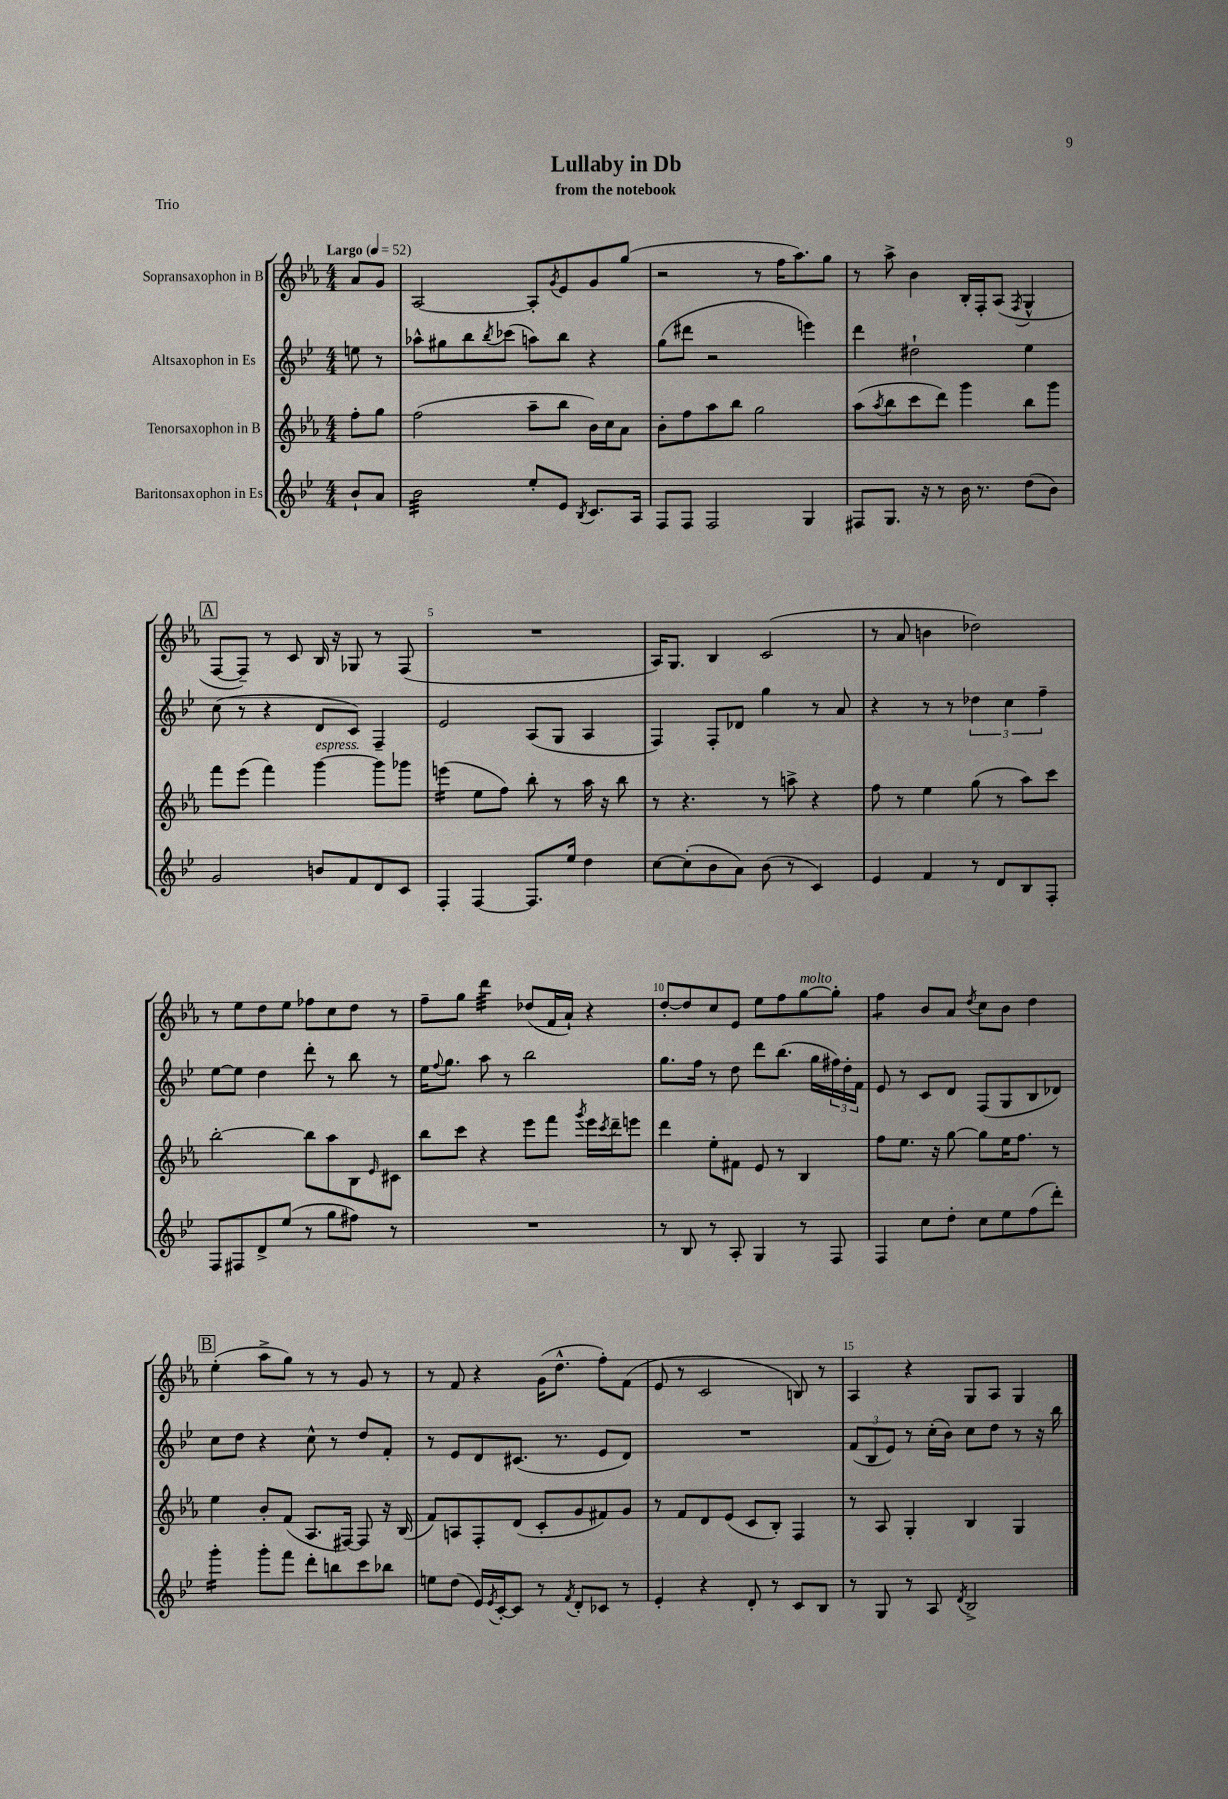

**kern	**kern	**kern	**kern
*staff4	*staff3	*staff2	*staff1
*clefG2	*clefG2	*clefG2	*clefG2
*k[b-e-]	*k[b-e-a-]	*k[b-e-]	*k[b-e-a-]
*M4/4	*M4/4	*M4/4	*M4/4
*MM52	*MM52	*MM52	*MM52
8b-`	8ff'	8ee	8a-
8a	8gg	8r	8g
=	=	=	=
2b-	(2ff	8aa-^^	[2A-
.	.	8gg#	.
.	.	8bb-	.
.	.	8qbb-	.
.	.	(8ccc-	.
8ee-'	8aa-~	8aa)	8A-']
.	.	.	8qg
8e-	8bb-	8bb-	8e-
8qB-	.	.	.
8.c	16b-)	4r	8g
.	16cc	.	.
.	8a-	.	(8gg
16A	.	.	.
=	=	=	=
8F	8b-'	(8gg	2r
8F	8ff	8ddd#	.
2F	8aa-	2r	.
.	8bb-	.	.
.	2gg	.	8r
.	.	.	16ff
.	.	.	8.aa-)
4G	.	4eee)	.
.	.	.	8gg
=	=	=	=
8F#	(8aa-	4ddd	8r
.	8qaa-	.	.
8.G	8bb-	.	8aa-^
.	8ccc	2dd#`	4b-
16r	.	.	.
8r	8ddd)	.	.
16b-	4ggg	.	16B-'
8.r	.	.	16F'
.	.	.	(8A-
.	.	.	8qF
(8dd	8bb-	4ee-	4G^^
8b-)	8ggg	.	.
=	=	=	=
2g	8fff	(8cc	[8F
.	(8eee-	8r	8F~])
.	4fff)	4r	8r
.	.	.	8c
8b	[4ggg	8d	16B-
.	.	.	16r
8f	.	8c)	8G-
8d	8ggg]	4F~	8r
8c	8ggg-	.	(8F
=	=	=	=
4F'	(4eee	2e-	1r
[4F	8ee-	.	.
.	8ff)	.	.
8.F]	8bb-'	(8A	.
.	8r	8G	.
16ee-	.	.	.
4dd	16aa-	4A	.
.	16r	.	.
.	8bb-	.	.
=	=	=	=
[8cc	8r	4F)	16A-)
.	.	.	8.G
(8cc']	4.r	.	.
8b-	.	8F'	4B-
8a)	.	8d-	.
(8b-	8r	4gg	(2c
8r	8aa^	.	.
4c)	4r	8r	.
.	.	8a	.
=	=	=	=
4e-	8ff	4r	8r
.	8r	.	8a-
4f	4ee-	8r	4b
.	.	8r	.
8r	(8gg	6dd-	2dd-)
8d	8r	.	.
.	.	6cc	.
8B-	8aa-)	.	.
.	.	6ff~	.
8F'	8ccc	.	.
=	=	=	=
8F	[2bb-'	[8ee-	8r
8F#	.	8ee-]	8ee-
8d^	.	4dd	8dd
(8ee-	.	.	8ee-
8r	8bb-]	8ddd'	8ff-
8gg	8aa-	8r	8cc
8ff#)	8B-	8bb-	8dd
.	16qqe-	.	.
8r	8c#	8r	8r
=	=	=	=
1r	8bb-	16ee-	8ff~
.	.	8qqff	.
.	.	8.gg	.
.	8ccc	.	8gg
.	4r	8aa	4ddd
.	.	8r	.
.	8eee-	2bb-	(8dd-
.	8fff	.	16f
.	.	.	16a-`)
.	8qggg	.	.
.	16eee-	.	4r
.	8qccc	.	.
.	16ddd~	.	.
.	8eee	.	.
=	=	=	=
8r	4ddd	8.gg	[8dd'
8B-	.	.	8dd]
.	.	16ff	.
8r	8ee-'	8r	8cc
8A'	8f#	8dd	8e-
4G	8e-	8ddd	8ee-
.	8r	(8.bb-	8ff
8r	4B-	.	[8gg
.	.	16gg	.
8F	.	24ff#)	8gg']
.	.	24dd'	.
.	.	24f	.
=	=	=	=
4F	8ff	8e-	4ff
.	8.ee-	8r	.
8cc	.	8c	8b-
.	16r	.	.
8dd'	[8gg	8d	8a-
.	.	.	8qdd
8cc	8gg]	(8F	8cc
8ee-	16ee-	8G	8b-
.	8.ff	.	.
(8ff	.	8B-	4dd
8ddd')	8r	8d-)	.
=	=	=	=
4ggg'	4ee-	8cc	(4ee-'
.	.	8dd	.
8ggg'	8b-'	4r	8aa-^
8fff	(8f	.	8gg)
8ddd'	8.A-	8cc^^	8r
8bb	.	8r	8r
.	[16F#)	.	.
8ccc	8F#]	8dd	8g
8bb-	16r	8f'	8r
.	(16B-	.	.
=	=	=	=
8ee	8f)	8r	8r
(8dd	8A	8e-	8f
16e-)	8F'	8d	4r
8qe-	.	.	.
[16c'	.	.	.
8c]	(8d	(8.c#	.
8r	8c'	.	(16g
.	.	8.r	8.dd^^
8qf	.	.	.
8d'	8g	.	.
8c-	8f#)	8e-	8ff')
8r	8g	8d)	(8f
=	=	=	=
4e-'	8r	1r	8e-
.	8f	.	8r
4r	8d	.	2c
.	(8e-	.	.
8d'	8c	.	.
8r	8B-')	.	.
8c	4F	.	8B)
8B-	.	.	8r
=	=	=	=
8r	8r	(12f	4A-
.	.	12B-	.
8G	8A-	.	.
.	.	12e-)	.
8r	4G'	8r	4r
8A	.	(16cc'	.
.	.	16b-)	.
8qd	.	.	.
2B-^	4B-	8cc	8G
.	.	8dd	8A-
.	4G	8r	4G
.	.	16r	.
.	.	16bb-	.
==	==	==	==
*-	*-	*-	*-
